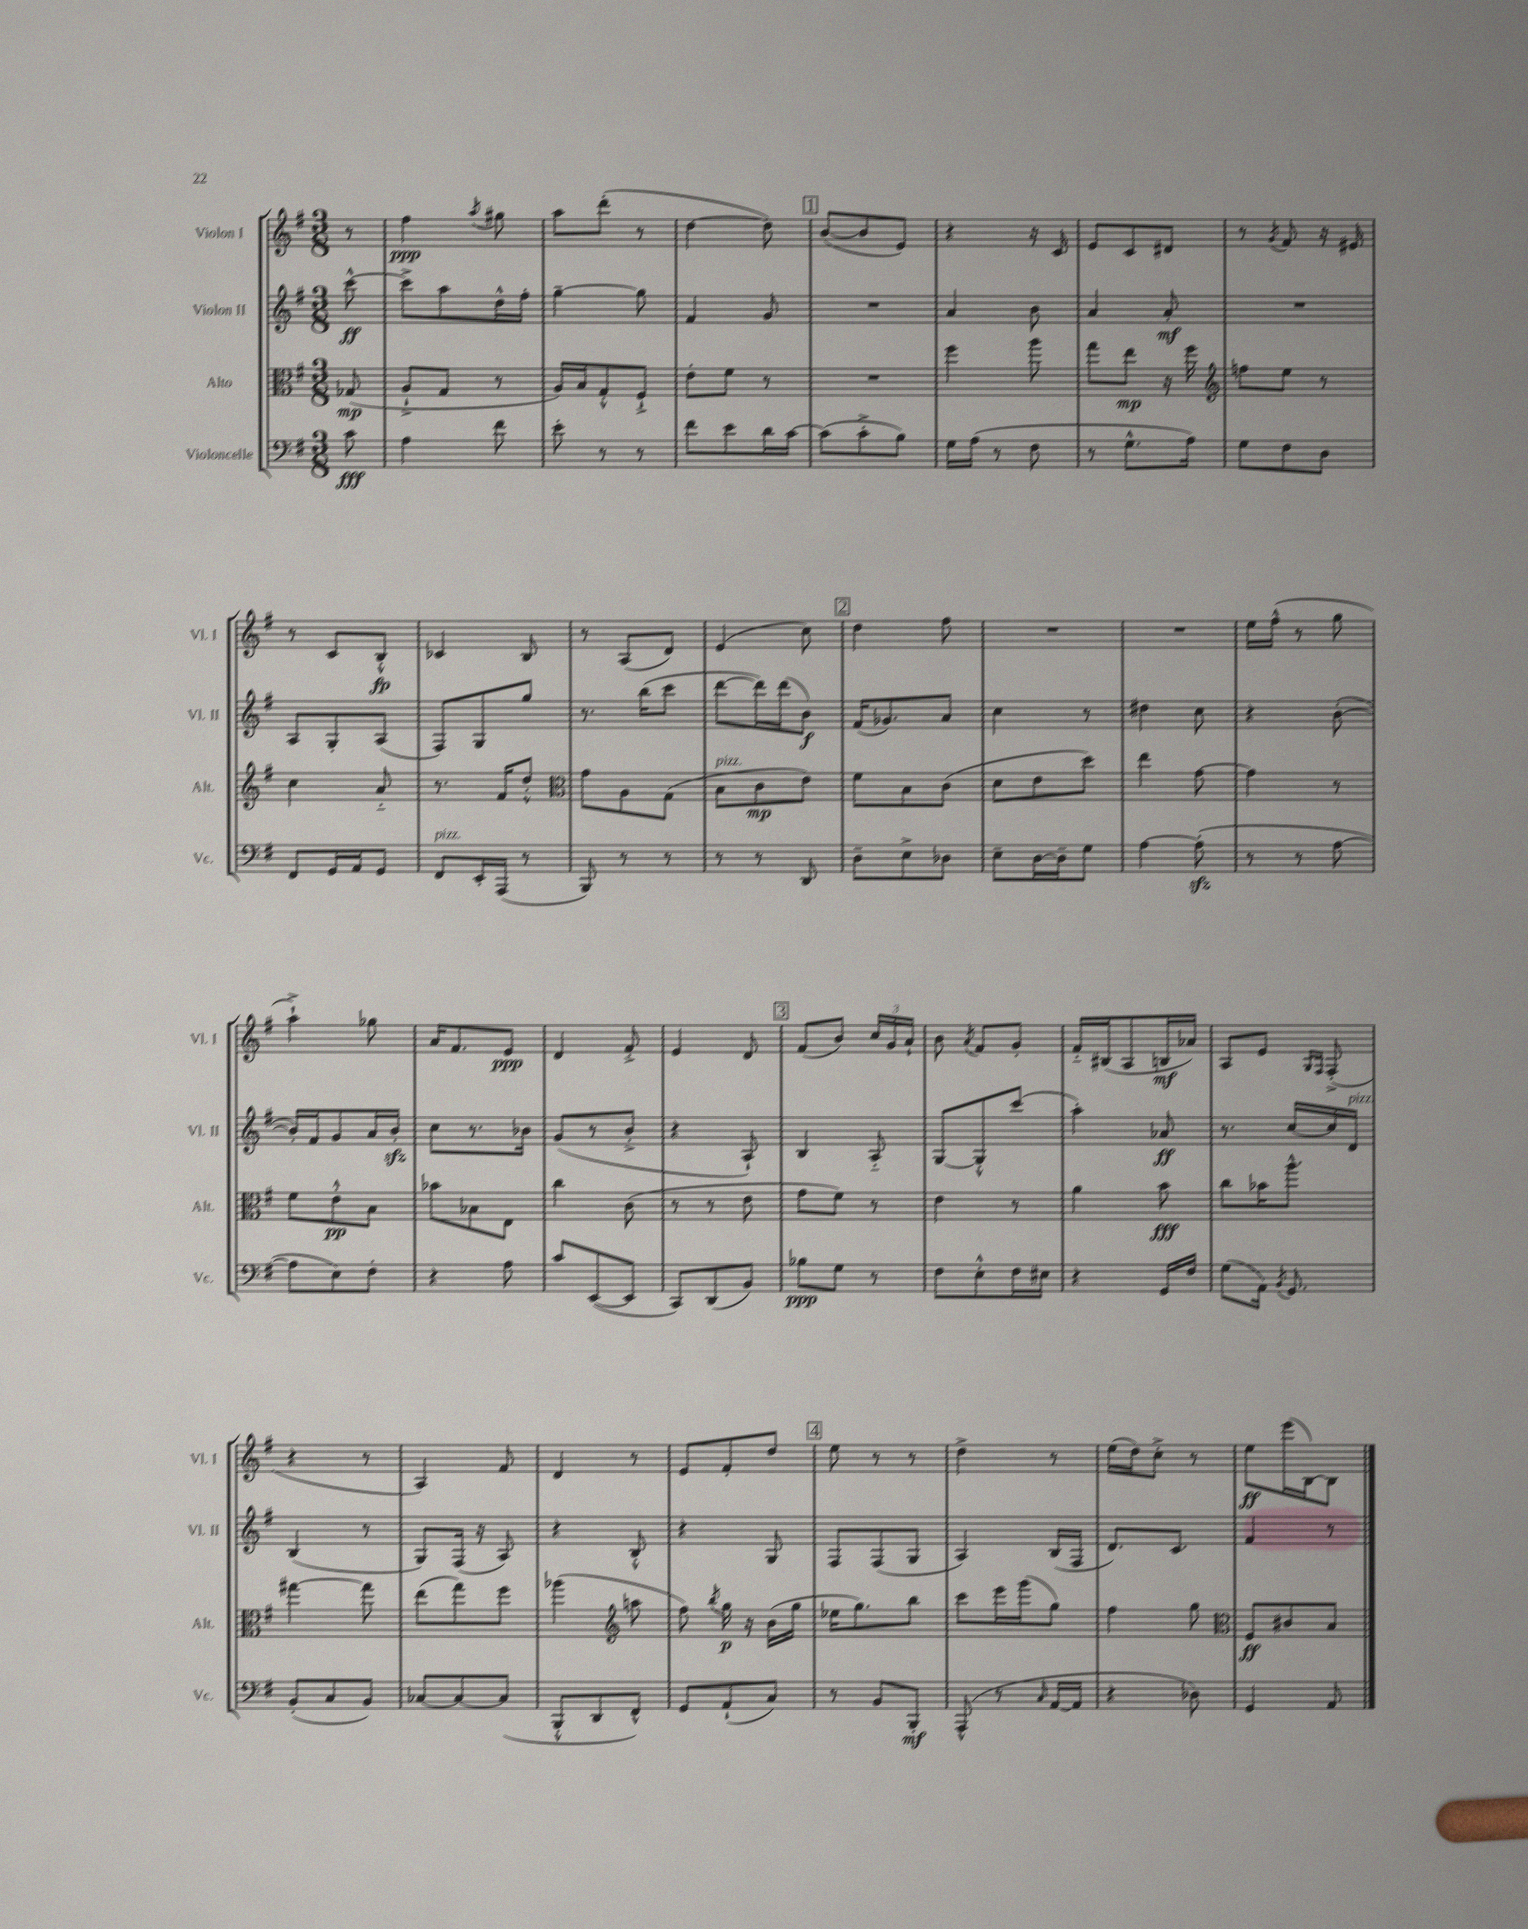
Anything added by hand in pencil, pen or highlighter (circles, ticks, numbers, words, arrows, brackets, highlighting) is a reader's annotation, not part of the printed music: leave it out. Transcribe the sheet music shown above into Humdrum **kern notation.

**kern	**kern	**kern	**kern
*staff4	*staff3	*staff2	*staff1
*clefF4	*clefC3	*clefG2	*clefG2
*k[f#]	*k[f#]	*k[f#]	*k[f#]
*M3/8	*M3/8	*M3/8	*M3/8
8c	(8G-	[8ccc^^	8r
=	=	=	=
4A	8A`^	8ccc^]	4ff#
.	8G	8aa	.
.	.	.	8qaa
8f#	8r	16dd^^	8gg#
.	.	16ff#'	.
=	=	=	=
8e'	16A)	[4gg~	8aa
.	16B	.	.
8r	8G'^^	.	(8ddd'
8r	8F#`^	8gg]	8r
=	=	=	=
8f#	8e'	4f#	[4dd
8e	8f#	.	.
16d	8r	8g	8dd])
[16c	.	.	.
=	=	=	=
(8c]	4.r	4.r	([8b
8c'^	.	.	8b]
8B)	.	.	8e)
=	=	=	=
16G	4ff#	4a	4r
(16A	.	.	.
8r	.	.	.
8F#	8aa	8b	16r
.	.	.	16c
=	=	=	=
8r	8gg	4a	8e
8.G^^	8ee	.	8c
.	16r	8a'	8d#
16A)	16ff#	.	.
=	=	=	=
*	*clefG2	*	*
8G	8ff	4.r	8r
.	.	.	8qg
8F#	8ee	.	8f#
8D	8r	.	16r
.	.	.	16e#
=	=	=	=
8FF#	4cc	8A	8r
16GG	.	8G'	8c
16AA	.	.	.
8GG	8a'~	(8A	8B'^^
=	=	=	=
8FF#	8.r	8F#)	4c-
16EE'	.	8G	.
(16AAA	16f#	.	.
8r	8dd'^^	8gg	8B
=	=	=	=
*	*clefC3	*	*
8BBB)	8g	8.r	8r
8r	8A	.	(8A
.	.	(16bb	.
8r	(8G	8ccc	8d)
=	=	=	=
8r	8B	[8ddd	(4e
8r	8c	16ddd])	.
.	.	(16ddd	.
8DD	8e)	8b)	8cc)
=	=	=	=
8D~	8f#	(16f#	4dd
.	.	8.g-)	.
8E^	8B	.	.
8D-	(8c	8a	8ff#
=	=	=	=
8E~	8d	4cc	4.r
[16D	8e	.	.
16D~]	.	.	.
8G	8dd)	8r	.
=	=	=	=
[4A	4ee	4dd#	4.r
(8A']	[8g	8cc	.
=	=	=	=
8r	4g]	4r	16ee
.	.	.	(16ff#^^
8r	.	.	8r
[8A	8r	([8b'	8gg
=	=	=	=
8A]	8f#	16b'])	4aa`^)
.	.	16f#	.
8E)	8e'^^	8g	.
8F#'	8B	16a	8gg-
.	.	16b'	.
=	=	=	=
4r	8b-	8cc	16a
.	.	.	8.f#
.	8B-	8.r	.
8A	8E	.	8e
.	.	16b-	.
=	=	=	=
8c	4cc	(8g	4d
([8EE	.	8r	.
8EE]	(8c	8b'^	8f#'^
=	=	=	=
8CC)	8r	4r	4e
(8DD	8r	.	.
8BB)	8e	8A`)	8d
=	=	=	=
8B-	8g	4B	(8f#
8G	8f#)	.	8b)
8r	8r	8A'~	24cc
.	.	.	24g
.	.	.	24a`
=	=	=	=
8F#	4e	[8G	8b
.	.	.	8qa
8E'^^	.	8G'^^]	8f#
16F#	8r	(8ccc	8g'
16E#	.	.	.
=	=	=	=
4r	4a	4aa')	16f#'~
.	.	.	(16B#
.	.	.	8A
16GG	8b	8a-	16B
16F#	.	.	16a-)
=	=	=	=
(8G	8cc	8.r	8A
16AA)	16b-	.	8e
8qBB	.	.	.
8.GG	8.aa^^	[16cc	.
.	.	.	16qqG
.	.	.	16qqF#
.	.	16cc]	(8F#'^
.	.	16d	.
=	=	=	=
(8BB'	[4gg#	(4B	4r
8C	.	.	.
8BB)	8gg#]	8r	8r
=	=	=	=
[8C-	(8ee	8G)	4A)
8C-_	8gg)	(16F#	.
.	.	16r	.
(8C-]	8ff#	8A)	8f#
=	=	=	=
8BBB'^^	(4aa-	4r	4d
8DD	.	.	.
*	*clefG2	*	*
8FF#^^)	8aa	8B'^^	8r
=	=	=	=
8GG	8ff#)	4r	8e
.	8qbb	.	.
(8AA`	16gg	.	8f#'
.	16r	.	.
8C)	(16b	8G	8dd
.	16gg	.	.
=	=	=	=
8r	16ee-	8F#	8ee
.	8.gg)	.	.
8BB	.	(8F#	8r
8BBB'	8bb	8G	8r
=	=	=	=
(8AAA^^	8ccc	4A)	4dd^
8r	16eee	.	.
.	(16ggg	.	.
16qqC	.	.	.
[16AA	8gg)	(16B	8r
16AA]	.	16F#	.
=	=	=	=
4r	4ff#	8.d)	(16ee
.	.	.	16dd)
.	.	.	8cc'^
.	.	8.c	.
8D-)	8gg	.	8r
=	=	=	=
*	*clefC3	*	*
4GG	8F#	4f#	8ee
.	8c#	.	(16eee
.	.	.	[16B)
8AA	8B	8r	8B]
==	==	==	==
*-	*-	*-	*-
